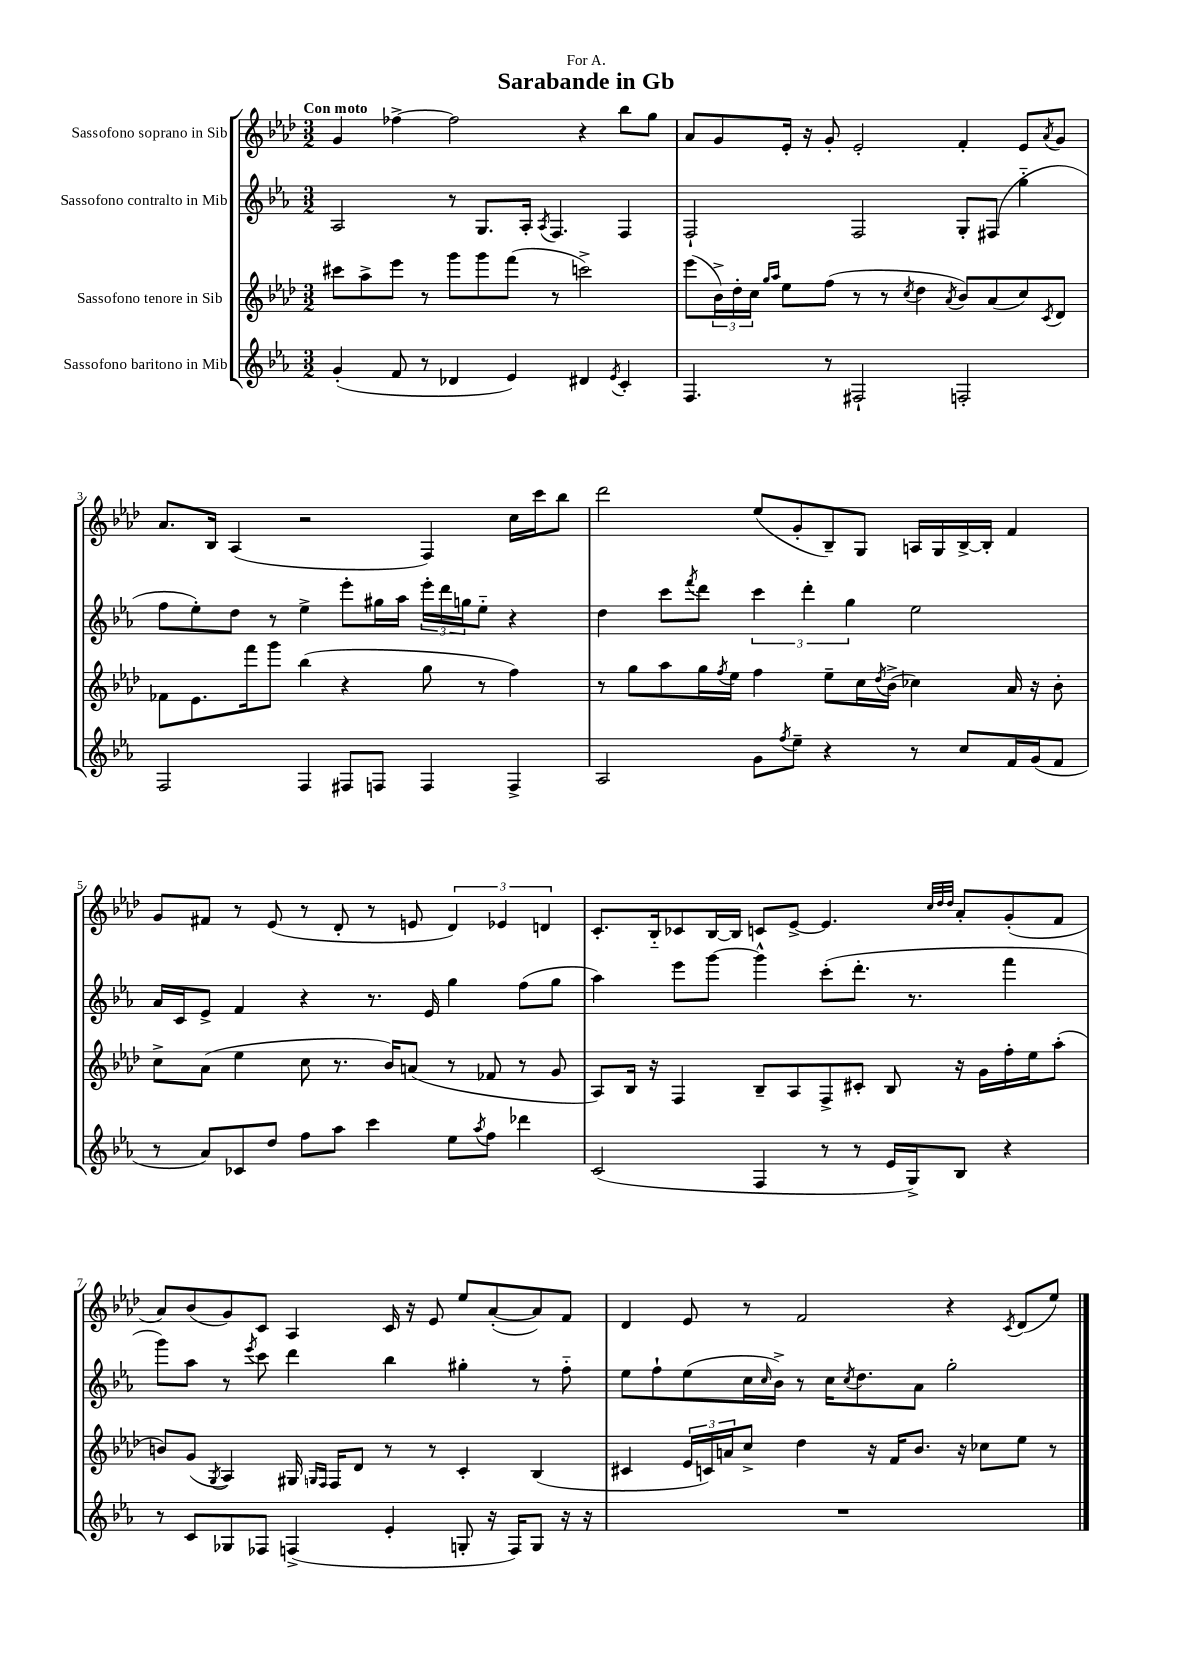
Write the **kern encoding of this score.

**kern	**kern	**kern	**kern
*part4	*part3	*part2	*part1
*staff4	*staff3	*staff2	*staff1
*I"Sassofono baritono in Mib	*I"Sassofono tenore in Sib	*I"Sassofono contralto in Mib	*I"Sassofono soprano in Sib
*clefG2	*clefG2	*clefG2	*clefG2
*k[b-e-a-]	*k[b-e-a-d-]	*k[b-e-a-]	*k[b-e-a-d-]
*M3/2	*M3/2	*M3/2	*M3/2
=1	=1	=1	=1
!	!	!	!LO:TX:a:B:t=Con moto
(4g'/	8ccc#X\L	2A-/	4g/
.	8aa-^\	.	.
8f/	8eee-\J	.	[4ff-X^\
8r	8r	.	.
4d-X/	8ggg\L	8r	2ff-\]
.	8ggg\	8.G/L	.
4e-/)	(8fff\J	.	.
.	.	16A-'/Jk	.
.	.	8qA-/	.
.	8r	4.F/	.
4d#X/	2cccn^\)	.	4r
8qe-/	.	.	.
4c'/	.	4F/	8bb-\L
.	.	.	8gg\J
=2	=2	=2	=2
4.F/	(8eee-\L	2F`/	8a-/L
.	24b-^\L)	.	8g/
.	24dd-'\	.	.
.	24cc\JJ	.	.
.	16qqgg/LL	.	.
.	16qqaa-/JJ	.	.
.	8ee-\L	.	16e-'/Jk
.	.	.	16r
8r	(8ff\J	.	8g'/
2F#X`/	8r	2F/	2e-'/
.	8r	.	.
.	8qcc/	.	.
.	4dd-\	.	.
.	8qa-/	.	.
2Fn'/	8b-/L)	8G'/L	4f'/
.	(8a-/	(8F#X/J	.
.	8cc/)	4gg\	8e-/L
.	8qc/	.	8qa-/
.	8d-/J	.	8g/J
!!LO:LB:g=z
=3	=3	=3	=3
2F/	8f-X\L	8ff\L	8.a-/L
.	8.e-\	8ee-'\)	.
.	.	.	16B-/Jk
.	.	8dd\J	(4A-/
.	16fff\k	.	.
.	8ggg\J	8r	.
4F/	(4bb-\	4ee-^\	2r
8F#X/L	4r	8eee-'\L	.
8Fn/J	.	16gg#X\L	.
.	.	16aa-\JJ	.
4F/	8gg\	24eee-'\LL	4F/)
.	.	24ddd\	.
.	.	24ggn\J	.
.	8r	8ee-\J	.
4F^/	4ff\)	4r	16cc\LL
.	.	.	16ccc\J
.	.	.	8bb-\J
=4	=4	=4	=4
2A-/	8r	4dd\	2ddd-\
.	8gg\L	.	.
.	8aa-\	8ccc\L	.
.	.	8qfff/	.
.	16gg\L	8ddd\J	.
.	8qff/	.	.
.	16ee-\JJ	.	.
8g\L	4ff\	6ccc\	(8ee-/L
8qff/	.	.	.
8ee-~\J	.	.	8g'/
.	.	6ddd'\	.
4r	8ee-~\L	.	8B-~/)
.	.	6gg\	.
.	16cc\L	.	8G/J
.	8qdd-/	.	.
.	(16b-^\JJ	.	.
8r	4cc-X\)	2ee-\	16An/LL
.	.	.	16G/
8cc/L	.	.	[16B-^/
.	.	.	16B-'/JJ]
16f/L	16a-/	.	4f/
(16g/J	16r	.	.
8f/J	8b-'\	.	.
!!LO:LB:g=z
=5	=5	=5	=5
8r	8cc^\L	16a-/LL	8g/L
.	.	16c/J	.
8a-/L)	(8a-\J	8e-^/J	8f#X/J
8c-X/	4ee-\	4f/	8r
8dd/J	.	.	(8e-/
8ff\L	8cc\	4r	8r
8aa-\J	8.r	.	8d-'/
4ccc\	.	8.r	8r
.	16b-/KL)	.	.
.	(8an/J	.	8en/
.	.	16e-/	.
8ee-\L	8r	4gg\	6d-/)
8qaa-/	.	.	.
8ff\J	8f-X/	.	.
.	.	.	6e-X/
4ddd-X\	8r	(8ff\L	.
.	.	.	6dn/
.	8g/	8gg\J	.
=6	=6	=6	=6
(2c/	8A-/L)	4aa-\)	8.c'/L
.	16B-/Jk	.	.
.	16r	.	16B-/k
.	4F/	8eee-\L	8c-X/
.	.	[8ggg\J	[16B-/L
.	.	.	16B-/JJ]
4F/	8B-~/L	4ggg^^\]	8cn/L
.	8A-/	.	[8e-^/J
8r	8F^/	(8ccc'\L	4.e-/]
8r	8c#X'/J	8.ddd'\J	.
16e-/LL	8B-/	.	.
16G^/J)	.	8.r	.
.	.	.	32qqcc/LLL
.	.	.	32qqdd-/
.	.	.	32qqdd-/JJJ
8B-/J	16r	.	8a-'/L
.	16g\LL	.	.
4r	16ff'\	4fff\	(8g'/
.	16ee-\J	.	.
.	(8aa-'\J	.	8f/J
!!LO:LB:g=z
=7	=7	=7	=7
8r	8bn/L)	8ggg\L)	8a-/L)
8c/L	(8g/J	8aa-\J	(8b-/
.	8qG/	.	.
8G-X/	4A-/)	8r	8g/)
.	.	8qeee-/	.
8F-X/J	.	8ccc\	8c/J
(4Fn^/	16G#X/	4ddd\	4A-/
.	16qqGn/LL	.	.
.	16qqF/JJ	.	.
.	16F/KL	.	.
.	8d-/J	.	.
4e-'/	8r	4bb-\	16c/
.	.	.	16r
.	8r	.	8e-/
8Gn'/	4c'/	4gg#X'\	8ee-/L
16r	.	.	([8a-'/
16F/KL)	.	.	.
8G/J	(4B-/	8r	8a-/])
16r	.	8ff\	8f/J
16r	.	.	.
=8	=8	=8	=8
1.r	4c#X/	8ee-\L	4d-/
.	.	8ff`\	.
.	24e-/LL	(8ee-\	8e-/
.	24cn/)	.	.
.	24an/J	.	.
.	8cc^/J	16cc\L	8r
.	.	16qqcc/	.
.	.	16b-^\JJ)	.
.	4dd-\	8r	2f/
.	.	16cc\KL	.
.	.	8qcc/	.
.	.	8.dd\	.
.	16r	.	.
.	16f/KL	.	.
.	8.b-/J	8a-\J	.
.	.	2gg'\	4r
.	16r	.	.
.	8cc-X\L	.	.
.	.	.	8qc/
.	8ee-\J	.	(8d-/L
.	8r	.	8ee-/J)
==	==	==	==
*-	*-	*-	*-
